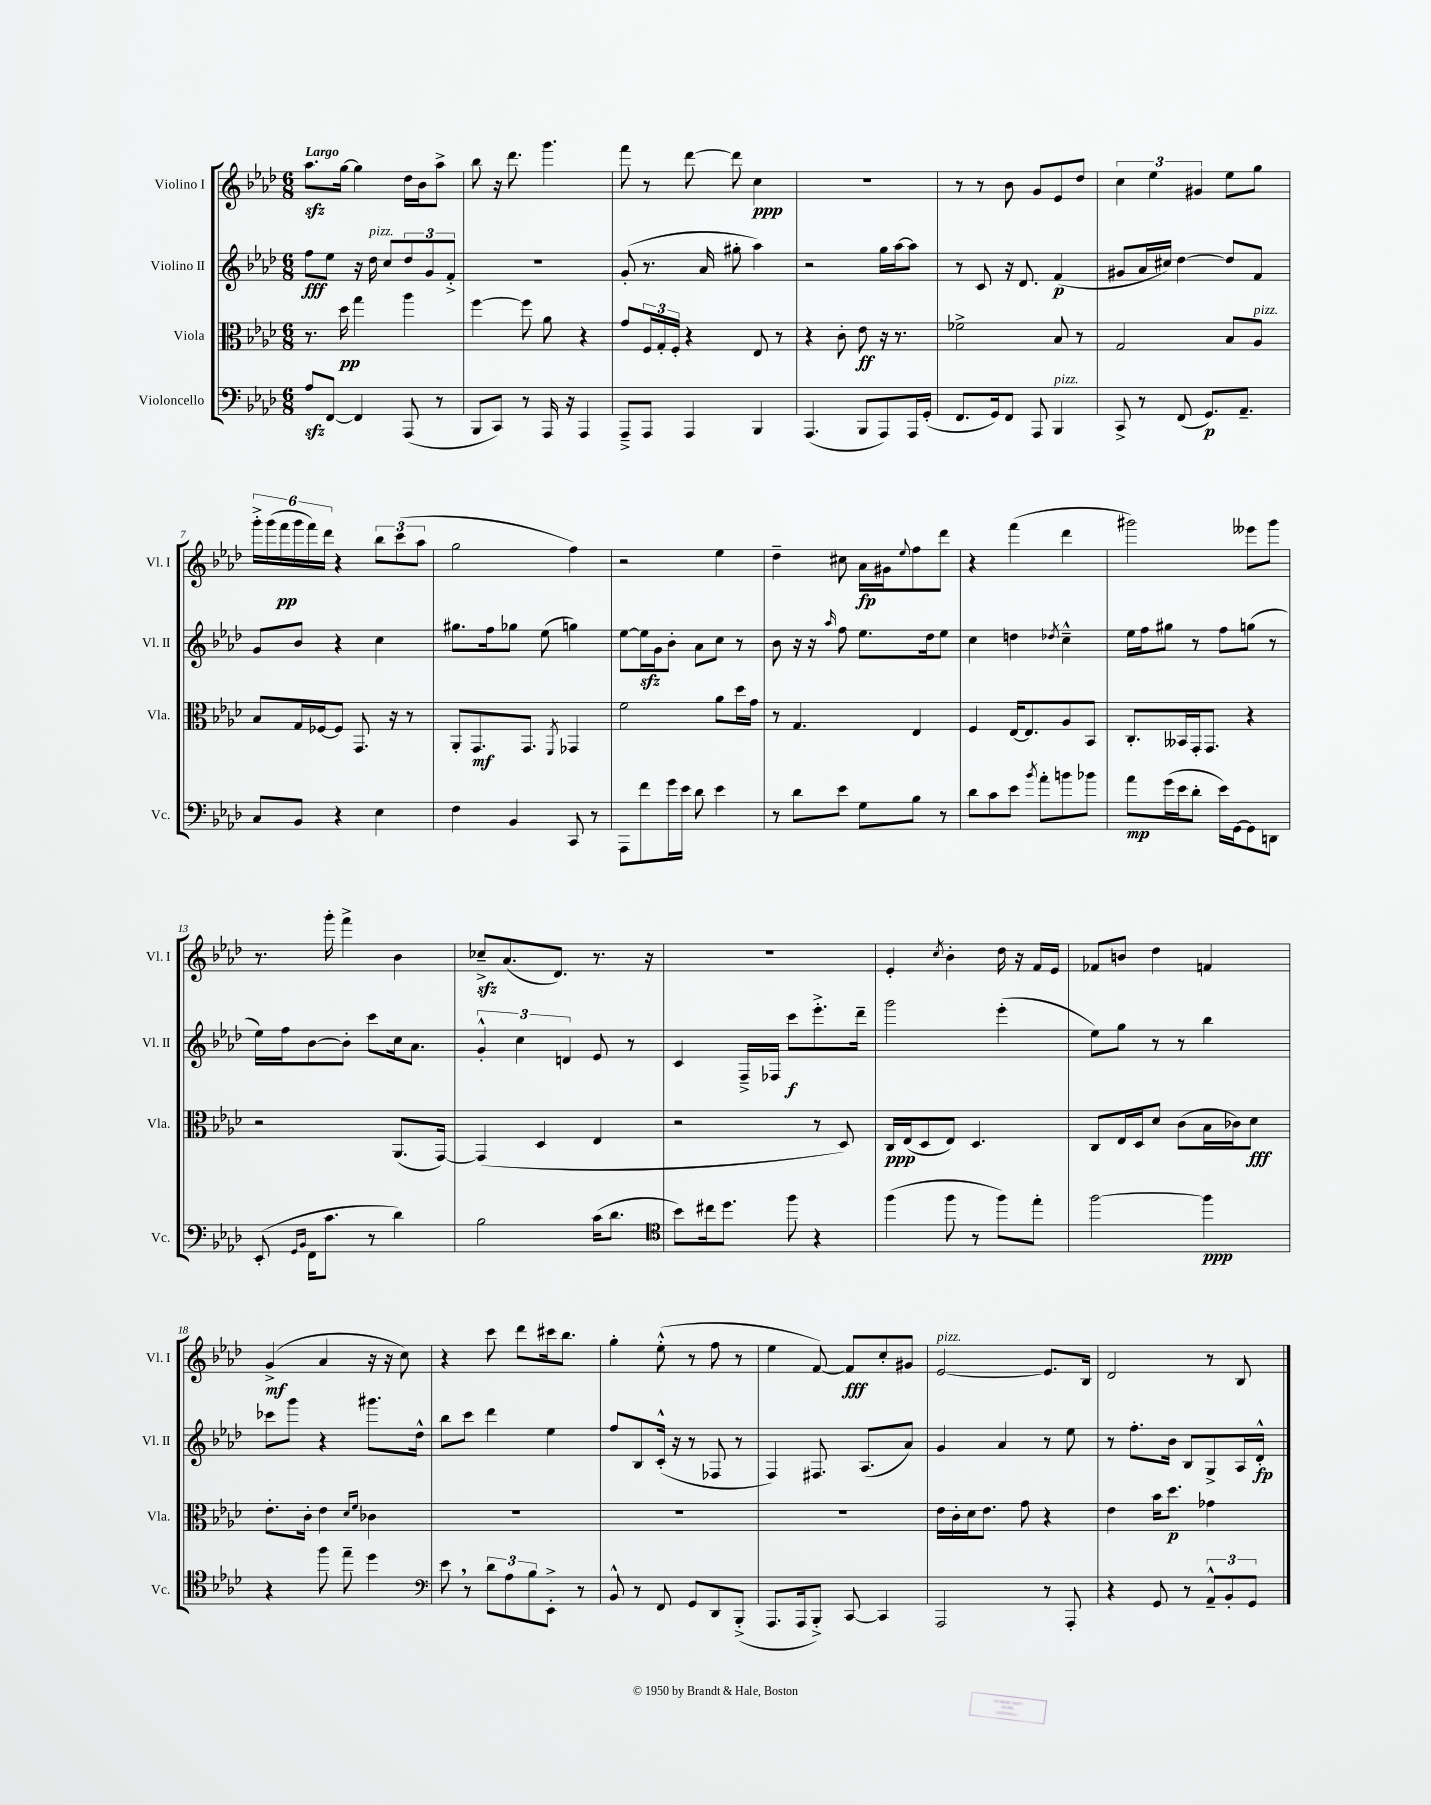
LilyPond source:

<<
\new StaffGroup <<
\new Staff = "s0" \with { instrumentName = "Violino I" shortInstrumentName = "Vl. I" } {
    \clef treble \key aes \major \numericTimeSignature \time 6/8 \tempo "Largo"
    aes''8.\sfz g''16~ g''4 des''16 bes'16 aes''8-> |
    bes''8 r16 des'''8. g'''4. |
    f'''8 r8 des'''8~ des'''8 c''4\ppp |
    R2. |
    r8 r8 bes'8 g'8 ees'8 des''8 |
    \tuplet 3/2 { c''4 ees''4 gis'4 } ees''8 g''8 |
    \tuplet 6/4 { g'''16-.-> g'''16( f'''16\pp g'''16 f'''16) des'''16 } r4 \tuplet 3/2 { bes''8 c'''8( aes''8 } |
    g''2 f''4) |
    r2 ees''4 |
    des''4-- cis''8 aes'16\fp gis'16 \appoggiatura { ees''8 } f''8 des'''8 |
    r4 f'''4( des'''4 |
    gis'''2) eeses'''8 gis'''8 |
    r8. g'''16-. f'''4-> bes'4 |
    ces''8--->\sfz aes'8.( des'8.) r8. r16 |
    r2. |
    ees'4-. \acciaccatura { c''8 } bes'4-. des''16 r16 f'16 ees'16 |
    fes'8 b'8 des''4 f'4 |
    g'4->\mf( aes'4 r16 r16 c''8) |
    r4 c'''8 des'''8 cis'''16 bes''8. |
    g''4-. ees''8-.-^( r8 f''8 r8 |
    ees''4 f'8~) f'8\fff c''8-. gis'8 |
    ees'2~^\markup { \italic "pizz." } ees'8. bes16 |
    des'2 r8 bes8 \bar "|." |
}
\new Staff = "s1" \with { instrumentName = "Violino II" shortInstrumentName = "Vl. II" } {
    \clef treble \key aes \major \numericTimeSignature \time 6/8
    f''8\fff ees''8 r16 des''16^\markup { \italic "pizz." } c''8 \tuplet 3/2 { des''8 g'8 f'8-.-> } |
    R2. |
    g'8-.( r8. aes'16 gis''8-. aes''4) |
    r2 g''16 aes''16~ aes''8 |
    r8 c'8 r16 des'8. f'4\p( |
    gis'8 aes'16 cis''16) des''4~ des''8 f'8 |
    g'8 bes'8 r4 c''4 |
    gis''8. f''16 ges''8 ees''8( g''4) |
    ees''8~ ees''16\sfz g'16 bes'8-. aes'8 c''8 r8 |
    bes'8 r16 r16 \grace { aes''16 } f''8 ees''8. des''16 ees''8 |
    c''4 d''4 \acciaccatura { des''8 } c''4---^ |
    ees''16 f''16 gis''8 r8 f''8 g''8( r8 |
    ees''16) f''16 bes'8~ bes'8-. c'''8 c''16 aes'8. |
    \tuplet 3/2 { g'4-.-^ c''4 d'4 } ees'8 r8 |
    c'4 f16---> fes16 c'''8\f ees'''8.-.-> des'''16-- |
    g'''2 ees'''4-.( |
    ees''8) g''8 r8 r8 bes''4 |
    ces'''8 g'''8 r4 gis'''8. des''16-^ |
    bes''8 c'''8 des'''4 ees''4 |
    f''8 bes8 c'16-.-^( r16 r8 fes8 r8 |
    f4) fis8. aes8.( aes'8) |
    g'4 aes'4 r8 ees''8 |
    r8 f''8.-. bes'16 bes8 g8-> aes16 des'16-.-^\fp \bar "|." |
}
\new Staff = "s2" \with { instrumentName = "Viola" shortInstrumentName = "Vla." } {
    \clef alto \key aes \major \numericTimeSignature \time 6/8
    r8. des''16\pp g''4 aes''4 |
    f''4~ f''8 aes'8 r4 |
    g'8 \tuplet 3/2 { f16 g16-. f16-. } r4 ees8 r8 |
    r4 c'8-. ees'8\ff r16 r8. |
    fes'2-> bes8 r8 |
    g2 bes8 aes8^\markup { \italic "pizz." } |
    bes8 g16 fes16~ fes8 g,8. r16 r8 |
    aes,8-. g,8.\mf g,8. \acciaccatura { f,8 } ges,4 |
    f'2 aes'8 des''16 g'16 |
    r8 g4. ees4 |
    f4 ees16~ ees8. aes8 bes,8 |
    c8.-. beses,16 g,16-. g,8. r4 |
    r2 aes,8.( g,16~) |
    g,4( des4 ees4 |
    r2 r8 des8) |
    c16\ppp ees16( des8 ees8) des4. |
    c8 ees16 des16 des'8 c'8( bes16 ces'16) des'8\fff |
    ees'8.-. c'16-. ees'4 \grace { des'16 f'16 } ces'4 |
    R2. |
    R2. |
    R2. |
    ees'16 c'16-. des'16 ees'8. g'8 r4 |
    ees'4 bes'16 des''8.\p ges'4 \bar "|." |
}
\new Staff = "s3" \with { instrumentName = "Violoncello" shortInstrumentName = "Vc." } {
    \clef bass \key aes \major \numericTimeSignature \time 6/8
    aes8\sfz f,8~ f,4 aes,,8( r8 |
    bes,,8 c,8) r8 aes,,16 r16 aes,,4 |
    aes,,8---> aes,,8 aes,,4 bes,,4 |
    aes,,4.( bes,,8 aes,,8) aes,,16 g,16-.( |
    f,8. g,16) f,8 aes,,8 bes,,4^\markup { \italic "pizz." } |
    c,8-> r8 f,8( g,8.\p) aes,8.-- |
    c8 bes,8 r4 ees4 |
    f4 bes,4 c,8 r8 |
    aes,,8 f'8 g'16 ees'16 des'8 ees'4 |
    r8 des'8 ees'8 g8 bes8 r8 |
    des'8 c'8 ees'8 \acciaccatura { bes'8 } aes'8-. b'8 bes'8 |
    aes'8\mp g'16( ees'16 des'8-. ees'16) g,16~ g,8 d,8 |
    ees,8-.( \grace { g,16 bes,16 } f,16 c'8. r8 des'4) |
    bes2 c'16( des'8. |
    \clef tenor bes'8) cis''16 des''8. f''8 r4 |
    f''4( f''8 r8 f''8) ees''8-. |
    f''2~ f''4\ppp |
    r4 f''8 ees''8-- des''4 |
    \clef bass ees'8 \breathe r8 \tuplet 3/2 { des'8 aes8 bes8 } ees,8-.-> r8 |
    bes,8-^ r8 f,8 g,8 des,8 bes,,8-.->( |
    aes,,8. aes,,16 bes,,8-.->) c,8~ c,4 |
    aes,,2 r8 aes,,8-. |
    r4 g,8 r8 \tuplet 3/2 { aes,8---^ bes,8-. g,8 } \bar "|." |
}
>>
>>
